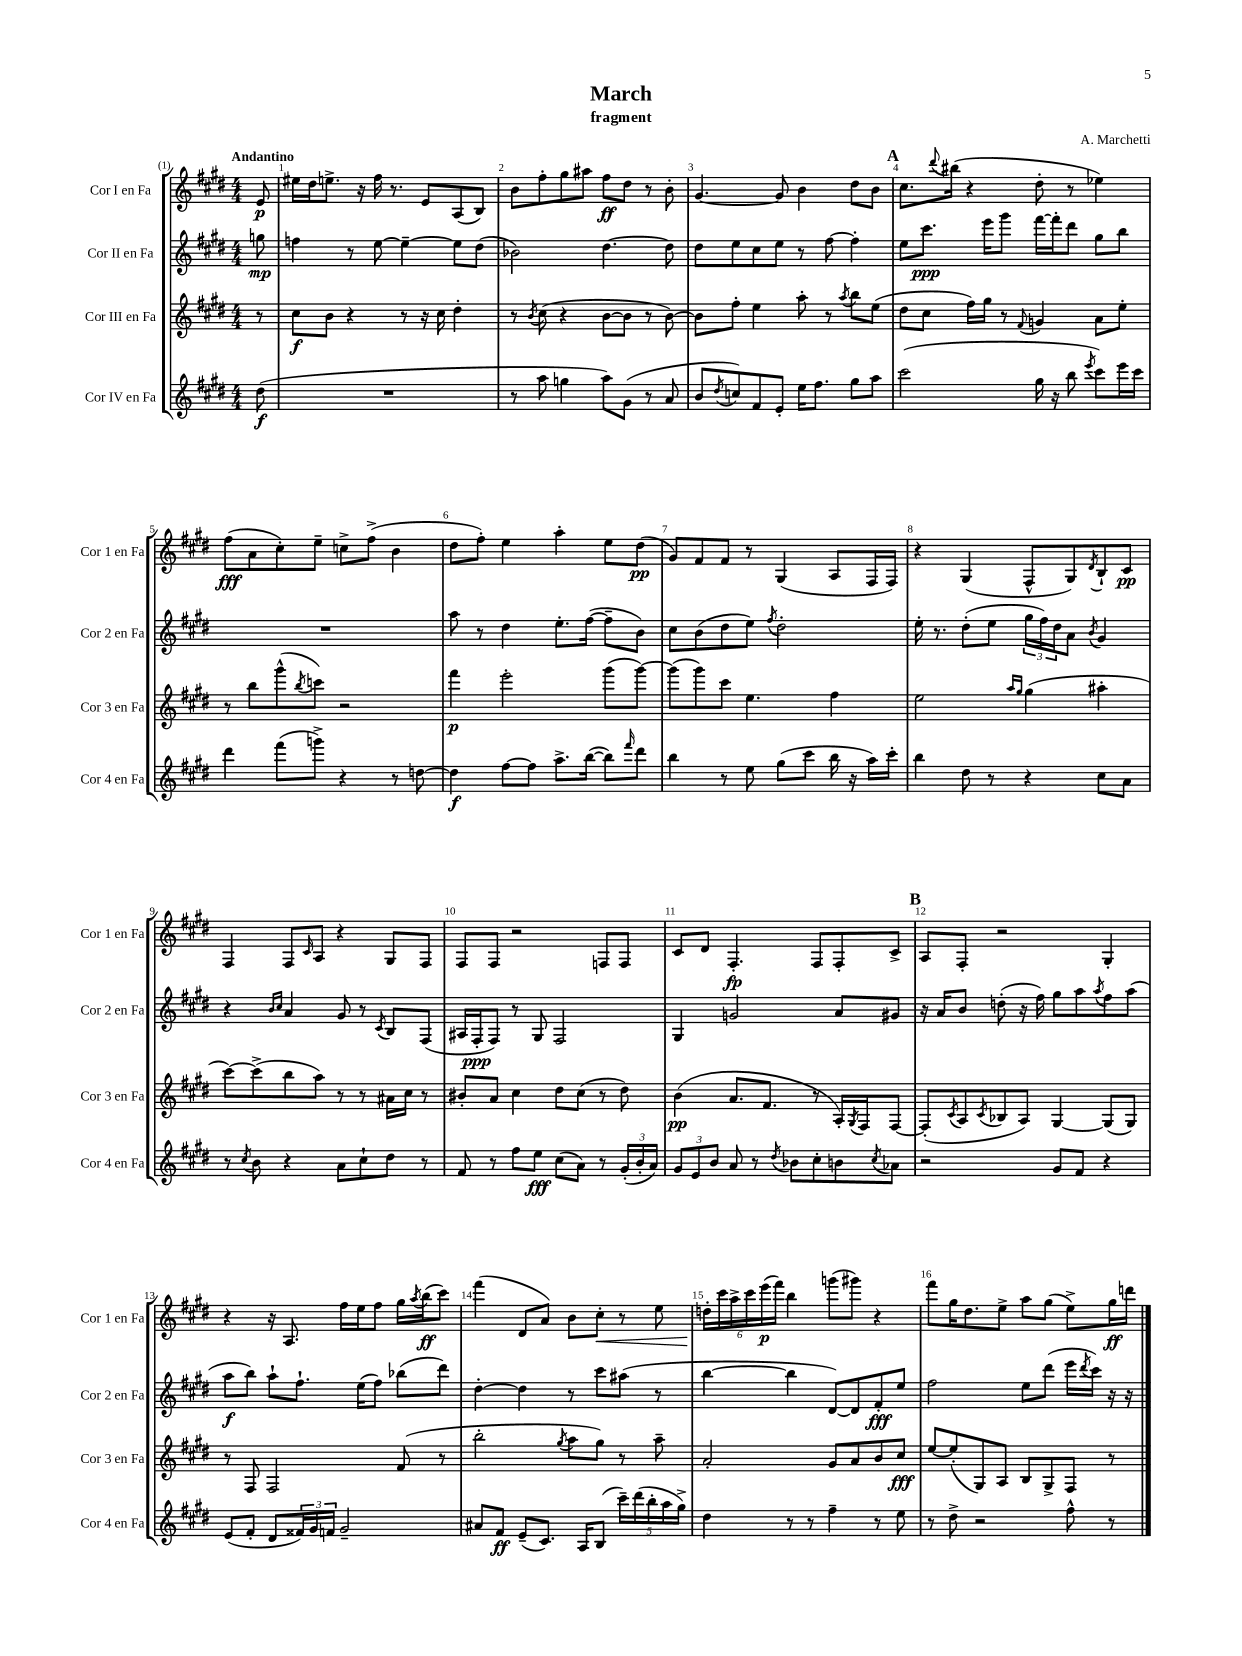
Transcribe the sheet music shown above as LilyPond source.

\header { title = "March" composer = "A. Marchetti" subtitle = "fragment" }
<<
\new StaffGroup <<
\new Staff = "s0" \with { instrumentName = "Cor I en Fa" shortInstrumentName = "Cor 1 en Fa" } {
    \clef treble \key e \major \numericTimeSignature \time 4/4 \partial 8 \tempo "Andantino"
    e'8\p |
    eis''16 dis''16 e''8.-> r16 fis''16 r8. e'8 a8( b8) |
    b'8 fis''8-. gis''8 ais''8 fis''8\ff dis''8 r8 b'8-. |
    gis'4.~ gis'8 b'4 dis''8 b'8 |
    \mark \markup { \bold "A" } cis''8. \appoggiatura { dis'''8 } bis''16( r4 dis''8-. r8 ees''4) |
    fis''8\fff( a'8 cis''8-.) e''8-- c''8-> fis''8->( b'4 |
    dis''8 fis''8-.) e''4 a''4-. e''8 dis''8\pp( |
    gis'8) fis'8 fis'8 r8 gis4( a8 fis16 fis16) |
    r4 gis4( fis8-^ gis8) \acciaccatura { dis'8 } b8-! cis'8\pp |
    fis4 fis8 \grace { cis'16 } a8 r4 gis8 fis8 |
    fis8 fis8 r2 f8 f8 |
    cis'8 dis'8 fis4.-.\fp fis8 fis8-. cis'8-> |
    \mark \markup { \bold "B" } a8 fis8-. r2 gis4-. |
    r4 r16 a8. fis''16 e''16 fis''8 gis''16 \acciaccatura { a''8 } b''16\ff( cis'''8) |
    fis'''4( dis'8 a'8) b'8 cis''8-.\< r8 e''8 |
    \tuplet 6/4 { d''16-.\! cis'''16 a''16-> cis'''16 e'''16\p( fis'''16) } b''4 g'''8( gis'''8) r4 |
    fis'''8 gis''16 dis''8. e''8-> a''8 gis''8( e''8->) gis''16\ff d'''16 \bar "|." |
}
\new Staff = "s1" \with { instrumentName = "Cor II en Fa" shortInstrumentName = "Cor 2 en Fa" } {
    \clef treble \key e \major \numericTimeSignature \time 4/4 \partial 8
    g''8\mp |
    f''4 r8 e''8~ e''4~-- e''8 dis''8( |
    bes'2) dis''4.~ dis''8 |
    dis''8 e''8 cis''8 e''8 r8 fis''8~ fis''4-. |
    \mark \markup { \bold "A" } e''8 cis'''8.\ppp e'''16 gis'''8 fis'''16~ fis'''16-. dis'''8 gis''8 b''8 |
    R1 |
    a''8 r8 dis''4 e''8.-. fis''16~( fis''8-- b'8) |
    cis''8 b'8( dis''8 e''8) \acciaccatura { fis''8 } dis''2-. |
    e''16-. r8. dis''8-.( e''8 \tuplet 3/2 { gis''16 fis''16) dis''16 } a'8 \acciaccatura { b'8 } gis'4 |
    r4 \grace { b'16 cis''16 } a'4 gis'8 r8 \acciaccatura { cis'8 } b8 fis8( |
    ais16 fis16-.\ppp fis8) r8 gis8 fis2 |
    gis4 g'2 a'8 gis'8 |
    \mark \markup { \bold "B" } r16 a'16 b'8 d''8-.( r16 fis''16) gis''8 a''8 \acciaccatura { a''8 } fis''8 a''8( |
    a''8\f b''8) a''8-! fis''8.-! e''16( fis''8) bes''8( dis'''8) |
    dis''4~-. dis''4 r8 cis'''8 ais''8( r8 |
    b''4~ b''4 dis'8~) dis'8 fis'8-.\fff e''8 |
    fis''2 e''8 dis'''8( e'''16 \acciaccatura { dis'''8 } cis'''16) r16 r16 \bar "|." |
}
\new Staff = "s2" \with { instrumentName = "Cor III en Fa" shortInstrumentName = "Cor 3 en Fa" } {
    \clef treble \key e \major \numericTimeSignature \time 4/4 \partial 8
    r8 |
    cis''8\f b'8 r4 r8 r16 cis''16 dis''4-. |
    r8 \acciaccatura { b'8 } cis''8( r4 b'8~ b'8 r8 b'8~) |
    b'8 fis''8-. e''4 a''8-. r8 \acciaccatura { a''8 } b''8 e''8( |
    \mark \markup { \bold "A" } dis''8 cis''8 fis''16) gis''16 r8 \appoggiatura { fis'8 } g'4 a'8 e''8-. |
    r8 b''8 gis'''8-^( \acciaccatura { b''8 } c'''8) r2 |
    fis'''4\p e'''2-. gis'''8( gis'''8~) |
    gis'''8( gis'''8) cis'''8 e''4. fis''4 |
    e''2 \grace { a''16 gis''16 } gis''4( ais''4-. |
    cis'''8~) cis'''8->( b''8 a''8) r8 r8 ais'16 cis''16 r8 |
    bis'8-. a'8 cis''4 dis''8 cis''8( r8 dis''8) |
    b'4\pp( a'8. fis'8. r8 a16-.) \acciaccatura { gis8 } fis16 fis8~ |
    \mark \markup { \bold "B" } fis8-.( \acciaccatura { cis'8 } a8 \acciaccatura { cis'8 } bes8 a8) gis4~ gis8( gis8) |
    r8 fis8 fis2 fis'8( r8 |
    b''2-. \acciaccatura { gis''8 } a''8 gis''8) r8 a''8-- |
    a'2-. gis'8 a'8 b'8 cis''8\fff |
    e''8~ e''8-.( gis8) a8 b8 gis8-> fis8 r8 \bar "|." |
}
\new Staff = "s3" \with { instrumentName = "Cor IV en Fa" shortInstrumentName = "Cor 4 en Fa" } {
    \clef treble \key e \major \numericTimeSignature \time 4/4 \partial 8
    dis''8\f( |
    R1 |
    r8 a''8 g''4 a''8) gis'8( r8 a'8 |
    b'8 \acciaccatura { dis''8 } c''8) fis'8 e'8-. e''16 fis''8. gis''8 a''8 |
    \mark \markup { \bold "A" } cis'''2( gis''16 r16 b''8 \acciaccatura { e'''8 } cis'''8) e'''16 cis'''16 |
    dis'''4 fis'''8( g'''8->) r4 r8 d''8~ |
    d''4\f fis''8~ fis''8 a''8.-> b''16~( b''8) \grace { fis'''16 } dis'''8 |
    b''4 r8 e''8 gis''8( cis'''8 b''16 r16 a''16) cis'''16-. |
    b''4 dis''8 r8 r4 cis''8 a'8 |
    r8 \acciaccatura { cis''8 } b'8 r4 a'8 cis''8-! dis''8 r8 |
    fis'8 r8 fis''8 e''8\fff cis''8( a'8) r8 \tuplet 3/2 { gis'16-.( b'16-. a'16) } |
    \tuplet 3/2 { gis'8 e'8 b'8 } a'8 r8 \acciaccatura { dis''8 } bes'8 cis''8-. b'8 \acciaccatura { cis''8 } aes'8 |
    \mark \markup { \bold "B" } r2 gis'8 fis'8 r4 |
    e'8( fis'8-. dis'8 \tuplet 3/2 { fisis'16) gis'16 f'16 } gis'2-- |
    ais'8 fis'8\ff e'8--( cis'8.) a16 b8( \tuplet 5/4 { cis'''16--) dis'''16( b''16-. a''16 gis''16->) } |
    dis''4 r8 r8 fis''4-- r8 e''8 |
    r8 dis''8-> r2 fis''8-^ r8 \bar "|." |
}
>>
>>
\layout { \context { \Score \override BarNumber.break-visibility = ##(#f #t #t) barNumberVisibility = #all-bar-numbers-visible } }
